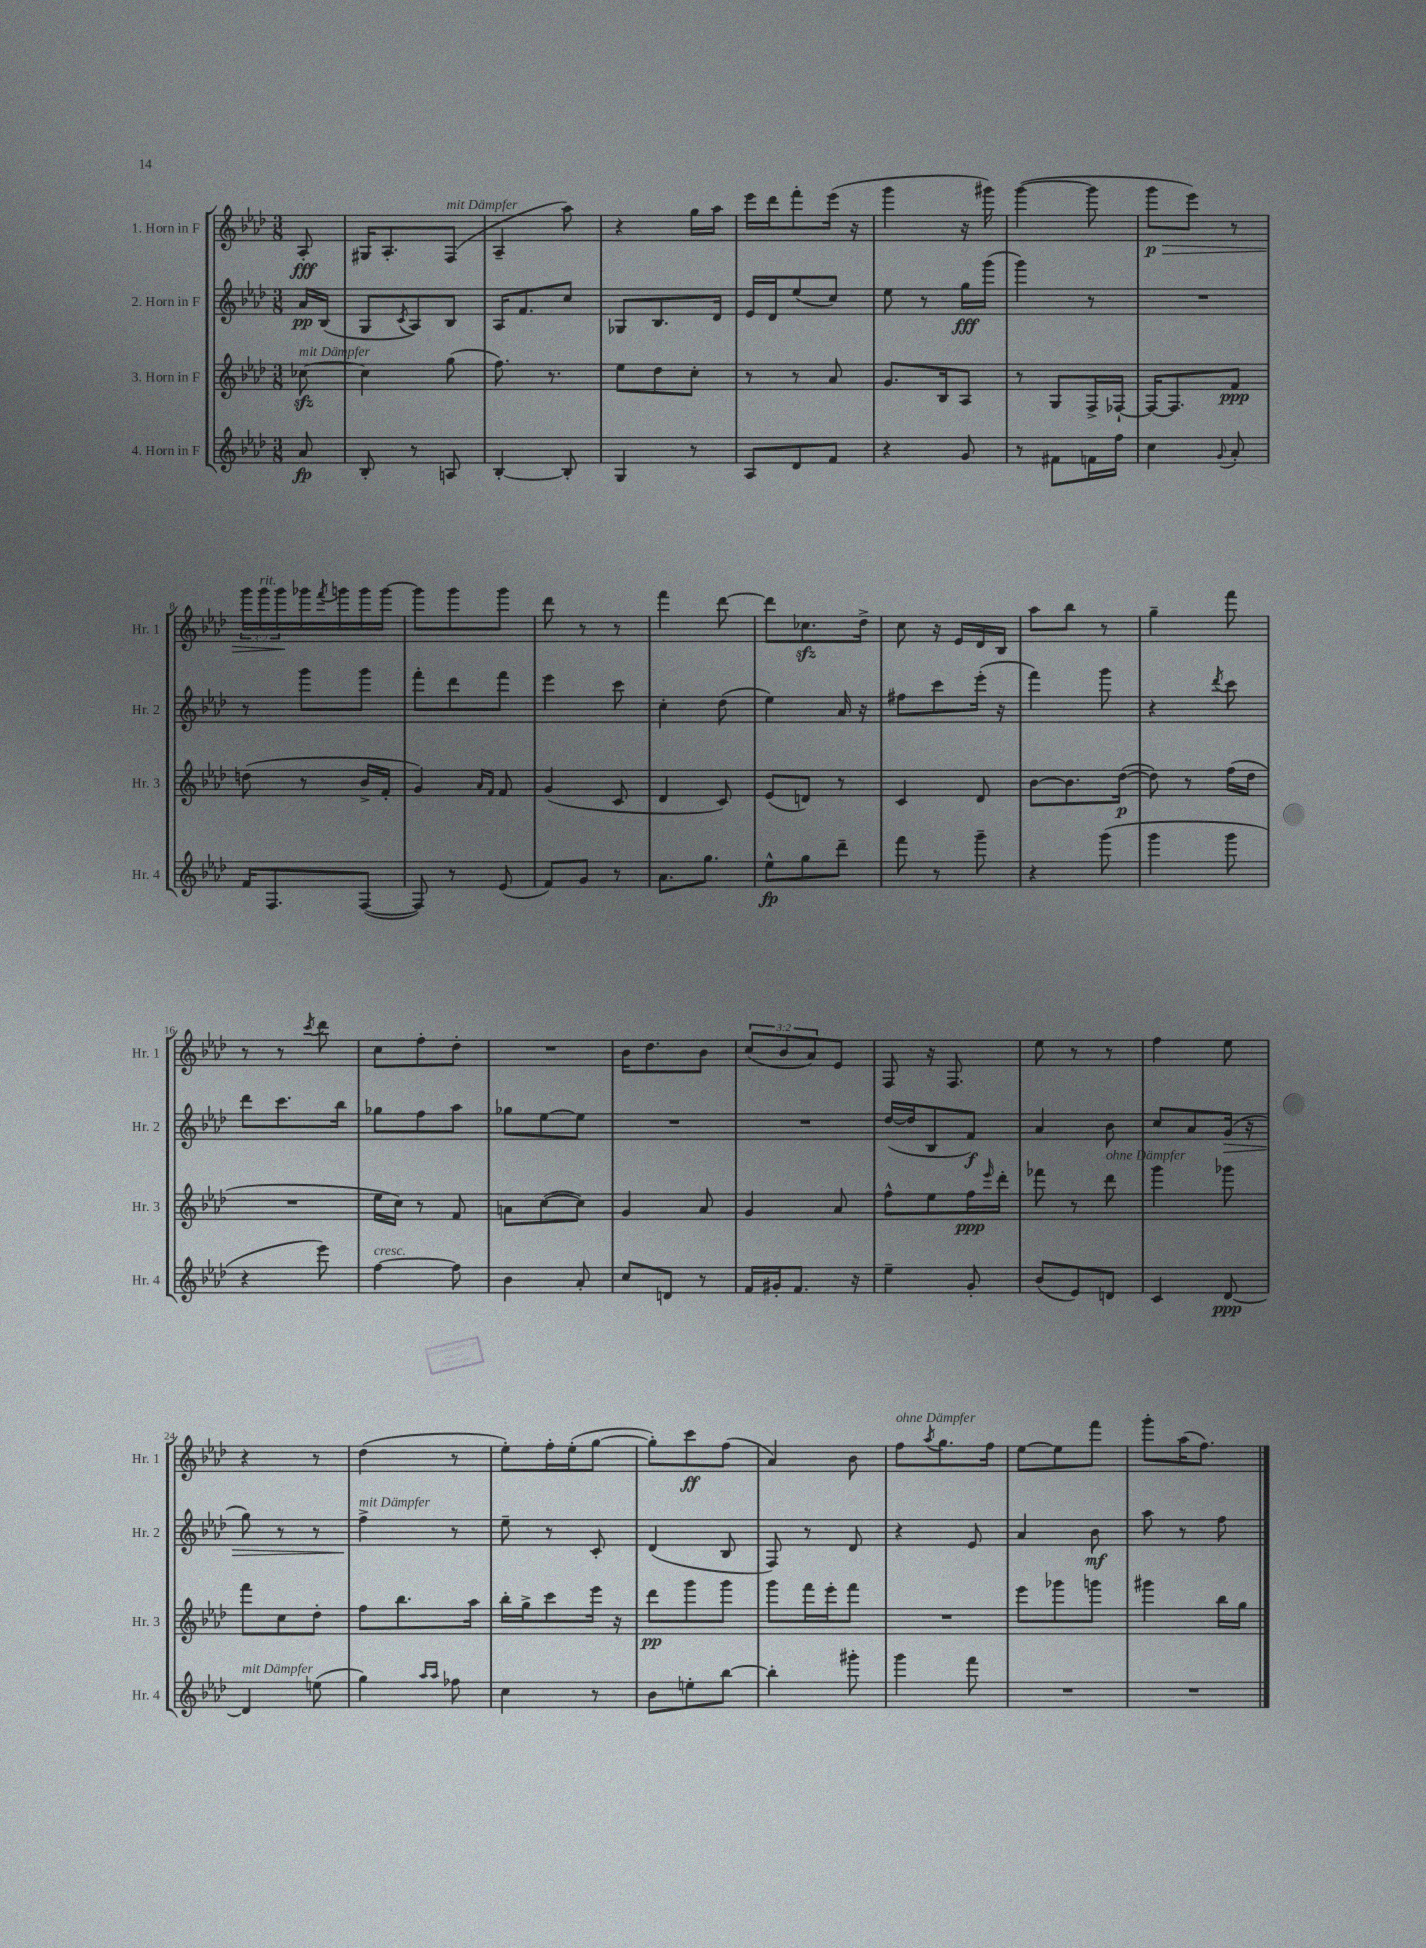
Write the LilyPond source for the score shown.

<<
\new StaffGroup <<
\new Staff = "s0" \with { instrumentName = "1. Horn in F" shortInstrumentName = "Hr. 1" } {
    \clef treble \key aes \major \numericTimeSignature \time 3/8 \override Staff.TupletNumber.text = #tuplet-number::calc-fraction-text \partial 8
    aes8-.\fff |
    gis16 aes8.-. f8^\markup { \italic "mit Dämpfer" }( |
    aes4-- aes''8) |
    r4 g''16 aes''16 |
    ees'''16 des'''16 f'''8-. ees'''16( r16 |
    g'''4 r16 gis'''16) |
    g'''4~( g'''8 |
    g'''8\p\> ees'''8) r8 |
    \tuplet 3/2 { g'''16 g'''16^\markup { \italic "rit." } g'''16\! } ges'''16 \acciaccatura { f'''8 } g'''16 g'''16 g'''16~ |
    g'''8 g'''8 g'''8 |
    des'''8 r8 r8 |
    f'''4 des'''8~ |
    des'''8 ces''8.\sfz des''16-> |
    c''8 r16 ees'16 des'16 bes16 |
    aes''8 bes''8 r8 |
    g''4-- f'''8 |
    r8 r8 \acciaccatura { c'''8 } des'''8 |
    c''8 f''8-. des''8-. |
    R4. |
    bes'16 des''8. bes'8 |
    \tuplet 3/2 { c''8( bes'8 aes'8) } ees'8 |
    f8 r16 f8. |
    ees''8 r8 r8 |
    f''4 ees''8 |
    r4 r8 |
    des''4( r8 |
    ees''8-.) f''16-. ees''16-.( g''8~ |
    g''8-.) c'''8\ff f''8( |
    aes'4) bes'8 |
    f''8^\markup { \italic "ohne Dämpfer" } \acciaccatura { aes''8 } g''8. f''16 |
    ees''8~ ees''8 f'''8 |
    g'''8-. aes''16( f''8.) \bar "|." |
}
\new Staff = "s1" \with { instrumentName = "2. Horn in F" shortInstrumentName = "Hr. 2" } {
    \clef treble \key aes \major \numericTimeSignature \time 3/8 \partial 8
    aes'16\pp bes16( |
    g8 \acciaccatura { c'8 } aes8) bes8 |
    aes16 f'8. c''8 |
    ges8 bes8. des'16 |
    ees'16 des'16 ees''8( c''8) |
    ees''8 r8 g''16\fff g'''16( |
    g'''4) r8 |
    R4. |
    r8 g'''8 g'''8 |
    f'''8-. des'''8 f'''8 |
    ees'''4 c'''8 |
    c''4-. des''8( |
    ees''4) aes'16 r16 |
    fis''8 c'''8 ees'''16-.( r16 |
    f'''4) g'''8 |
    r4 \acciaccatura { des'''8 } c'''8 |
    des'''8 c'''8. bes''16 |
    ges''8 f''8 aes''8 |
    ges''8 ees''8~ ees''8 |
    R4. |
    R4. |
    des''16~( des''16 bes8 f'8\f) |
    aes'4 bes'8 |
    c''8 aes'8 g'16\>( r16 |
    g''8) r8 r8 |
    f''4->\!^\markup { \italic "mit Dämpfer" } r8 |
    ees''8-- r8 c'8-. |
    des'4( bes8 |
    f8) r8 des'8 |
    r4 ees'8 |
    aes'4 bes'8\mf |
    aes''8 r8 f''8 \bar "|." |
}
\new Staff = "s2" \with { instrumentName = "3. Horn in F" shortInstrumentName = "Hr. 3" } {
    \clef treble \key aes \major \numericTimeSignature \time 3/8 \partial 8
    ces''8~\sfz^\markup { \italic "mit Dämpfer" } |
    ces''4 g''8( |
    f''8.) r8. |
    ees''8 des''8 c''8-. |
    r8 r8 aes'8 |
    g'8. bes16 aes8 |
    r8 g8 f16-> fes16~-! |
    fes16~ fes8. f'8\ppp |
    d''8( r8 bes'16-> f'16-. |
    g'4) \grace { aes'16 f'16 } f'8 |
    g'4( c'8 |
    des'4 c'8) |
    ees'8( d'8) r8 |
    c'4 des'8 |
    bes'8~ bes'8. des''16~\p( |
    des''8) r8 f''16( des''16 |
    R4. |
    ees''16 c''16) r8 f'8 |
    a'8 c''8~( c''8) |
    g'4 aes'8 |
    g'4 aes'8 |
    f''8-^ ees''8 f''16\ppp \grace { ees'''16 } des'''16-. |
    fes'''8 r8 des'''8^\markup { \italic "ohne Dämpfer" } |
    g'''4 ges'''8 |
    f'''8 c''8 des''8-. |
    f''8 bes''8. aes''16 |
    bes''16-. g''16-> c'''8 ees'''16 r16 |
    des'''8\pp g'''8 g'''8 |
    g'''8 f'''16 ees'''16-. f'''8 |
    R4. |
    ees'''8 ges'''8 g'''8 |
    gis'''4 bes''16 g''16 \bar "|." |
}
\new Staff = "s3" \with { instrumentName = "4. Horn in F" shortInstrumentName = "Hr. 4" } {
    \clef treble \key aes \major \numericTimeSignature \time 3/8 \partial 8
    aes'8\fp |
    bes8-. r8 a8 |
    bes4~-. bes8-. |
    g4 r8 |
    aes8 des'8 f'8 |
    r4 g'8 |
    r8 fis'8 f'16 f''16 |
    c''4 \appoggiatura { g'8 } aes'8-. |
    f'16 f8. f8~( |
    f8) r8 ees'8( |
    f'8) g'8 r8 |
    aes'8. g''8. |
    ees''8-^\fp g''8 des'''8-- |
    f'''8 r8 g'''8-- |
    r4 g'''8( |
    g'''4 g'''8 |
    r4 ees'''8) |
    f''4~^\markup { \italic "cresc." } f''8 |
    bes'4 aes'8-. |
    c''8 d'8 r8 |
    f'16 gis'16-. f'8. r16 |
    ees''4-- g'8-. |
    bes'8( ees'8) d'8 |
    c'4 des'8~\ppp |
    des'4^\markup { \italic "mit Dämpfer" } e''8( |
    g''4) \grace { aes''16 aes''16 } fes''8 |
    c''4 r8 |
    bes'8 e''8-. bes''8~ |
    bes''4-. gis'''8-. |
    g'''4 f'''8 |
    R4. |
    R4. \bar "|." |
}
>>
>>
